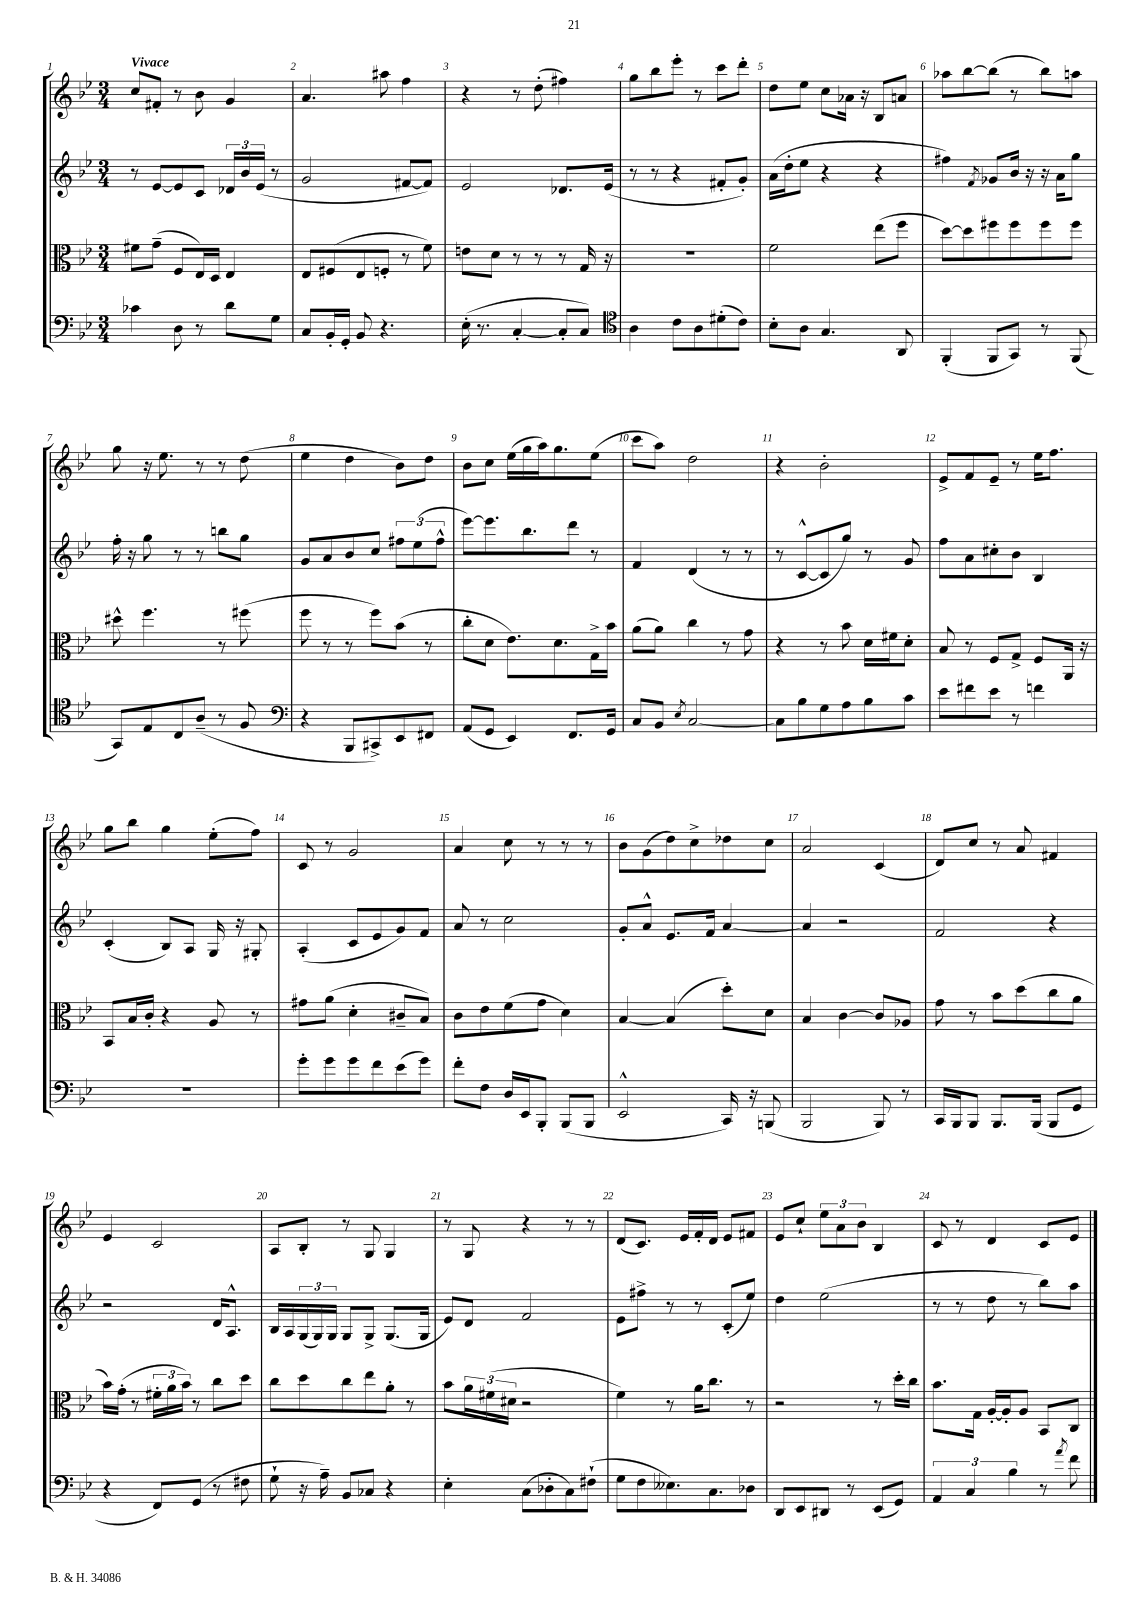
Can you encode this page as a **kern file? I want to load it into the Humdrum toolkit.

**kern	**kern	**kern	**kern
*staff4	*staff3	*staff2	*staff1
*clefF4	*clefC3	*clefG2	*clefG2
*k[b-e-]	*k[b-e-]	*k[b-e-]	*k[b-e-]
*M3/4	*M3/4	*M3/4	*M3/4
4c-\	8f#\L	8r	8cc/L
.	(8g~\J	[8e-/L	8f#'/J
8D\	8F/L	8e-/]	8r
8r	16E-/L)	8c/J	8b-\
.	16D/JJ	.	.
8d\L	4E-/	24d-/LL	4g/
.	.	24b-/	.
.	.	(24e-/JJ	.
8G\J	.	8r	.
=	=	=	=
8C/L	8E-/L	2g/	4.a/
16BB-'/L	(8F#/	.	.
16GG'/JJ	.	.	.
8BB-/	8E-/	.	.
4.r	8F'/J	.	8aa#\
.	8r	[8f#/L	4ff\
.	8f\)	8f#/]J)	.
=	=	=	=
(16E-'\	8e\L	2e-/	4r
8.r	.	.	.
.	8d\J	.	.
[4C'/	8r	.	8r
.	8r	.	(8dd'\
8C'/]L	8r	8.d-/L	4ff#\)
8C/J)	16G/	.	.
.	16r	(16e-/Jk	.
=	=	=	=
*clefC4	*	*	*
4A\	2.r	8r	8gg\L
.	.	8r	8bb-\
8c\L	.	4r	8eee-'\J
8A\	.	.	8r
(8d#'\	.	8f#'/L	8ccc\L
8c\J)	.	8g'/J)	8ddd'\J
=	=	=	=
8B-'\L	2f\	(16a\LL	8dd\L
.	.	16dd'\J	.
8A\J	.	8ee-\J	8ee-\J
4.G/	.	4r	8cc\L
.	.	.	16a-\Jk
.	.	.	16r
.	(8ee-\L	4r	8B-/L
8AA/	8ff\J	.	8a/J
=	=	=	=
(4FF'/	[8dd\L)	4ff#\)	8aa-\L
.	8dd\]	.	[8bb-\
.	.	8qf/	.
8FF/L	8ff#\	8g-/L	(8bb-\]J
8GG/J)	8ff#\	16b-/Jk	8r
.	.	16r	.
8r	8ff#\	16r	8bb-\L)
.	.	16a\LK	.
(8FF/	8ff#\J	8gg\J	8aa\J
=	=	=	=
8GG/L)	8dd#^^\	16ff'\	8gg\
.	.	16r	.
8E-/	4.ff\	8gg\	16r
.	.	.	8.ee-\
8C/	.	8r	.
(8A~/J	.	8r	8r
8r	8r	8bb\L	8r
8F/	(8ff#\	8gg\J	(8dd\
=	=	=	=
*clefF4	*	*	*
4r	8ff\	8g/L	4ee-\
.	8r	8a/	.
8BBB-/L	8r	8b-/	4dd\
8CC#^/)	8ff\L)	8cc/J	.
8EE-/	(8b-\J	12ff#\L	8b-\L)
.	.	(12ee-\	.
8FF#/J	8r	.	8dd\J
.	.	12ff#^^\J	.
=	=	=	=
(8AA/L	8cc'\L	[8eee-\L)	8b-\L
8GG/J	8d\J	8.eee-\]	8cc\J
4EE-/)	8.e-\L)	.	(16ee-\LL
.	.	8.bb-\	16gg\
.	.	.	16aa\J)
.	8.d\	.	8.gg\
8.FF/L	.	8ddd\J	.
.	16G^\L	8r	(8ee-\J
16GG/Jk	16b-\JJ	.	.
=	=	=	=
8C/L	(8a\L	4f/	8ccc\L
8BB-/J	8a\J)	.	8aa\J)
8qE-/	.	.	.
[2C/	4cc\	(4d/	2dd\
.	8r	8r	.
.	8g\	8r	.
=	=	=	=
8C\]L	4r	8r	4r
8B-\	.	[8c^^/L	.
8G\	8r	8c/]	2b-'\
8A\	8b-\	8gg/J)	.
8B-\	16d\LL	8r	.
.	16f#\J	.	.
8c\J	8d'\J	8g/	.
=	=	=	=
8e-\L	8B-/	8ff\L	8e-^/L
8f#\	8r	8a\	8f/
8e-\J	8F/L	8cc#'\	8e-~/J
8r	8G^/J	8b-\J	8r
4f\	8F/L	4B-/	16ee-\LK
.	.	.	8.ff\J
.	16AA/Jk	.	.
.	16r	.	.
=	=	=	=
2.r	8BB-/L	(4c'/	8gg\L
.	16B-/L	.	8bb-\J
.	16c'/JJ	.	.
.	4r	8B-/L)	4gg\
.	.	8A/J	.
.	8A/	16G/	(8ee-'\L
.	.	16r	.
.	8r	8G#'/	8ff\J)
=	=	=	=
8g'\L	8g#\L	(4A'/	8c/
8g\	(8a\J	.	8r
8g\	4d'\	8c/L	2g/
8f\	.	8e-/	.
(8e-\	8c#~/L	8g/)	.
8g\J)	8B-/J)	8f/J	.
=	=	=	=
8f'\L	8c\L	8a/	4a/
8F\J	8e-\	8r	.
16D/LL	(8f\	2cc\	8cc\
16EE-/J	.	.	.
8BBB-'/J	8g\J	.	8r
(8BBB-/L	4d\)	.	8r
8BBB-/J	.	.	8r
=	=	=	=
2EE-^^/	[4B-/	8g'/L	8b-\L
.	.	8a^^/J	(8g\
.	(4B-/]	8.e-/L	8dd\)
.	.	.	8cc^\
.	.	16f/Jk	.
16CC/)	8dd'\L)	[4a/	8dd-\
16r	.	.	.
(8BBB/	8d\J	.	8cc\J
=	=	=	=
2BBB-/	4B-/	4a/]	2a/
.	[4c\	2r	.
8BBB-/)	8c/]L	.	(4c/
8r	8A-/J	.	.
=	=	=	=
16CC/LL	8g\	2f/	8d/L)
16BBB-/J	.	.	.
8BBB-/J	8r	.	8cc/J
8.BBB-/L	8b-\L	.	8r
.	(8dd\	.	8a/
(16BBB-/Jk	.	.	.
8BBB-/L	8cc\	4r	4f#/
8GG/J	8a\J	.	.
=	=	=	=
4r	16b-\LL)	2r	4e-/
.	(16g'\JJ	.	.
.	8r	.	.
8FF/L)	24f#'\LL	.	2c/
.	24a\	.	.
.	24b-\JJ)	.	.
(8GG/J	8r	.	.
8r	8cc\L	16d/LK	.
.	.	8.A^^/J	.
8F#\	8dd\J	.	.
=	=	=	=
8G`\	8cc\L	16B-/LL	8A/L
.	.	16A/	.
16r	8dd\	(24G/	8B-'/J
.	.	24G/)	.
16A~\)	.	.	.
.	.	24G/JJ	.
8BB-/L	8cc\	8G/L	8r
8C-/J	8ee-\	8G^/J	8G/
4r	8a'\J	(8.G/L	4G/
.	8r	.	.
.	.	16G/Jk	.
=	=	=	=
4E-'\	8b-\L	8e-/L)	8r
.	24a\L	8d/J	8G/
.	(24f#\	.	.
.	24d#\JJ	.	.
(8C\L	2r	2f/	4r
8D-'\	.	.	.
8C\)	.	.	8r
(8F#`\J	.	.	8r
=	=	=	=
8G\L	4f\)	8e-\L	(8d/L
8F\	.	8ff#^\J	8.c/J)
8.E--\)	8r	8r	.
.	.	.	16e-/LL
.	16a\LK	8r	16f'/
8.C\	8.cc\J	.	16d/JJ
.	.	(8c'/L	8e-/L
8D-\J	8r	8ee-/J)	8f#/J
=	=	=	=
8DD/L	2r	4dd\	8e-/L
8EE-/	.	.	8cc`/J
8DD#/J	.	(2ee-\	12ee-\L
.	.	.	12a\
8r	.	.	.
.	.	.	12b-\J
(8EE-/L	8r	.	4B-/
8GG/J)	16dd'\LL	.	.
.	16cc\JJ	.	.
=	=	=	=
6AA/	8.b-\L	8r	8c/
.	.	8r	8r
6C/	.	.	.
.	16G\Jk	.	.
.	[16A'/LL	8dd\	4d/
.	16A'/]J	.	.
6B-\	.	.	.
.	8A/J	8r	.
8r	8BB-/L	8bb-\L)	8c/L
8qa/	.	.	.
8f\	8C/J	8aa\J	8e-/J
==	==	==	==
*-	*-	*-	*-
